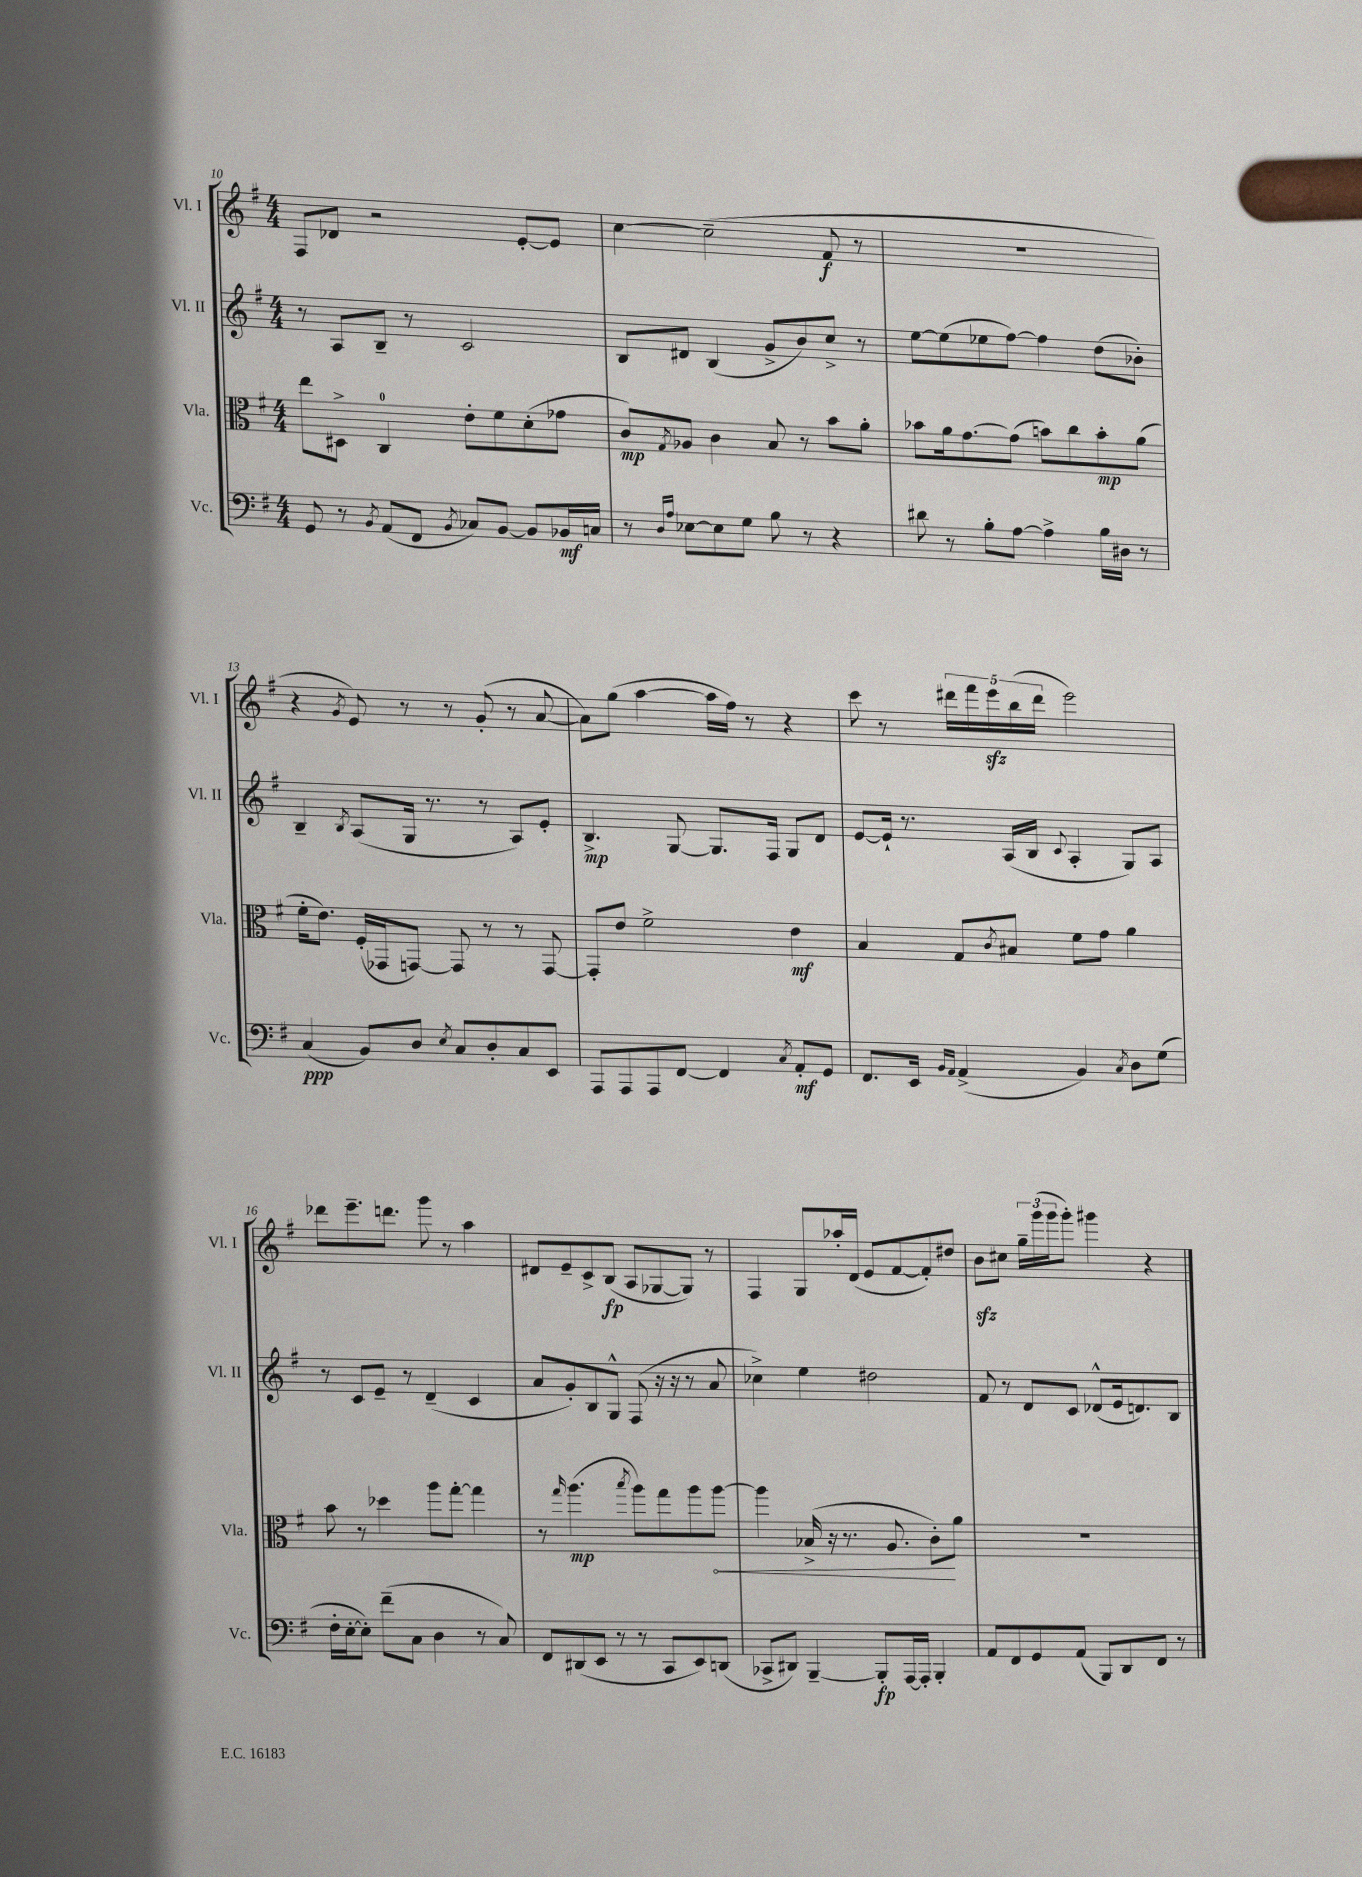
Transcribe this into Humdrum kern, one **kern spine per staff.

**kern	**kern	**kern	**kern
*staff4	*staff3	*staff2	*staff1
*clefF4	*clefC3	*clefG2	*clefG2
*k[f#]	*k[f#]	*k[f#]	*k[f#]
*M4/4	*M4/4	*M4/4	*M4/4
8GG	8ee	8r	8F#
8r	8D#^	8A	8d-
8qBB	.	.	.
(8AA	4C	8B~	2r
8FF#	.	8r	.
8qBB	.	.	.
8C-)	8e'	2c	.
[8BB	8f#	.	.
8BB]	(8d'	.	[8e'
16BB-	8g-	.	8e]
16C	.	.	.
=	=	=	=
8r	8c)	8B	[4cc
16qqD	.	.	.
16qqA	8qG	.	.
[8E-	8A-	8d#	.
8E-]	4c	(4B	(2cc~]
8G	.	.	.
8B	8B	8g^	.
8r	8r	8b)	.
4r	8b	8cc^	8f#
.	8a'	8r	8r
=	=	=	=
8d#	8b-	[8ee	1r
8r	16a	(8ee]	.
.	[8.g	.	.
8B'	.	8ee-	.
[8A	(8g]	[8ff#)	.
4A^]	8b)	4ff#]	.
.	8cc	.	.
16B	8b'	(8dd	.
16D#	.	.	.
8r	(8a	8b-')	.
=	=	=	=
(4C	16f#'	4B~	4r
.	8.e)	.	.
.	.	8qB	8qg
8BB)	(16F#'	(8A	8e)
.	16GG-	.	.
8D	[8GG)	16G	8r
.	.	8.r	.
8qE	.	.	.
8C	8GG]	.	8r
8D'	8r	8r	(8g'
8C	8r	8A)	8r
8EE	[8GG	8e'	[8a
=	=	=	=
8AAA	8GG']	4.B^	8a])
8AAA	8e	.	(8gg
8AAA	2f#^	.	[4aa
[8FF#	.	[8G	.
4FF#]	.	8.G]	16aa]
.	.	.	16ff#)
.	.	.	8r
.	.	16F#	.
8qC	.	.	.
8AA'	4e	8G	4r
8GG	.	8d	.
=	=	=	=
8.FF#	4B	[8e	8ccc
.	.	16e`]	8r
16EE	.	8.r	.
16qqBB	.	.	.
16qqAA	.	.	.
(4AA^	8G	.	20ddd#
.	.	.	20fff#
.	.	.	20eee
.	8qc	.	.
.	8B#	(16A	.
.	.	.	(20bb
.	.	16B	.
.	.	.	20ddd#
.	.	8qqc	.
4BB)	8f#	4A'	2eee)
.	8g	.	.
8qC	.	.	.
8D	4a	8G)	.
(8G	.	8A	.
=	=	=	=
16F#'	8b	8r	8ddd-
[16E'	.	.	.
8E'])	8r	8c	8.eee~
(8f#~	4dd-	8e~	.
.	.	.	8.ddd
8C	.	8r	.
4D	8aa	(4d~	8ggg
.	[8gg'	.	8r
8r	4gg]	4c	4aa
8C)	.	.	.
=	=	=	=
8FF#	8r	8a	8d#
.	16qqgg	.	.
(8DD#	(4.aa	8g')	8e~
8EE	.	8B	8c^
8r	.	8G^^	(8B
.	8qbb	.	.
8r	8aa)	(8F#	8A
8CC	8gg	16r	[8G-
.	.	16r	.
8EE)	8aa	8r	8G-])
(8DD	[8aa	8a	8r
=	=	=	=
8CC-^	4aa]	4cc-^)	4F#
8DD#)	.	.	.
[4BBB~	(16B-^	4ee	8G
.	16r	.	.
.	8.r	.	16aa-'
.	.	.	(16d
8BBB']	.	2dd#	8e
.	8.A	.	.
[16AAA	.	.	[8f#
16AAA']	.	.	.
4BBB'	8c')	.	8f#'])
.	8a	.	8dd#
=	=	=	=
8AA	1r	8f#	8b
8FF#	.	8r	8cc#
8GG	.	8d	24gg~
.	.	.	(24ggg
.	.	.	24ggg
(8AA	.	8c	8ggg')
8BBB)	.	(8d-^^	4ggg#
8DD	.	16e	.
.	.	8.d)	.
8FF#	.	.	4r
8r	.	8B	.
==	==	==	==
*-	*-	*-	*-
